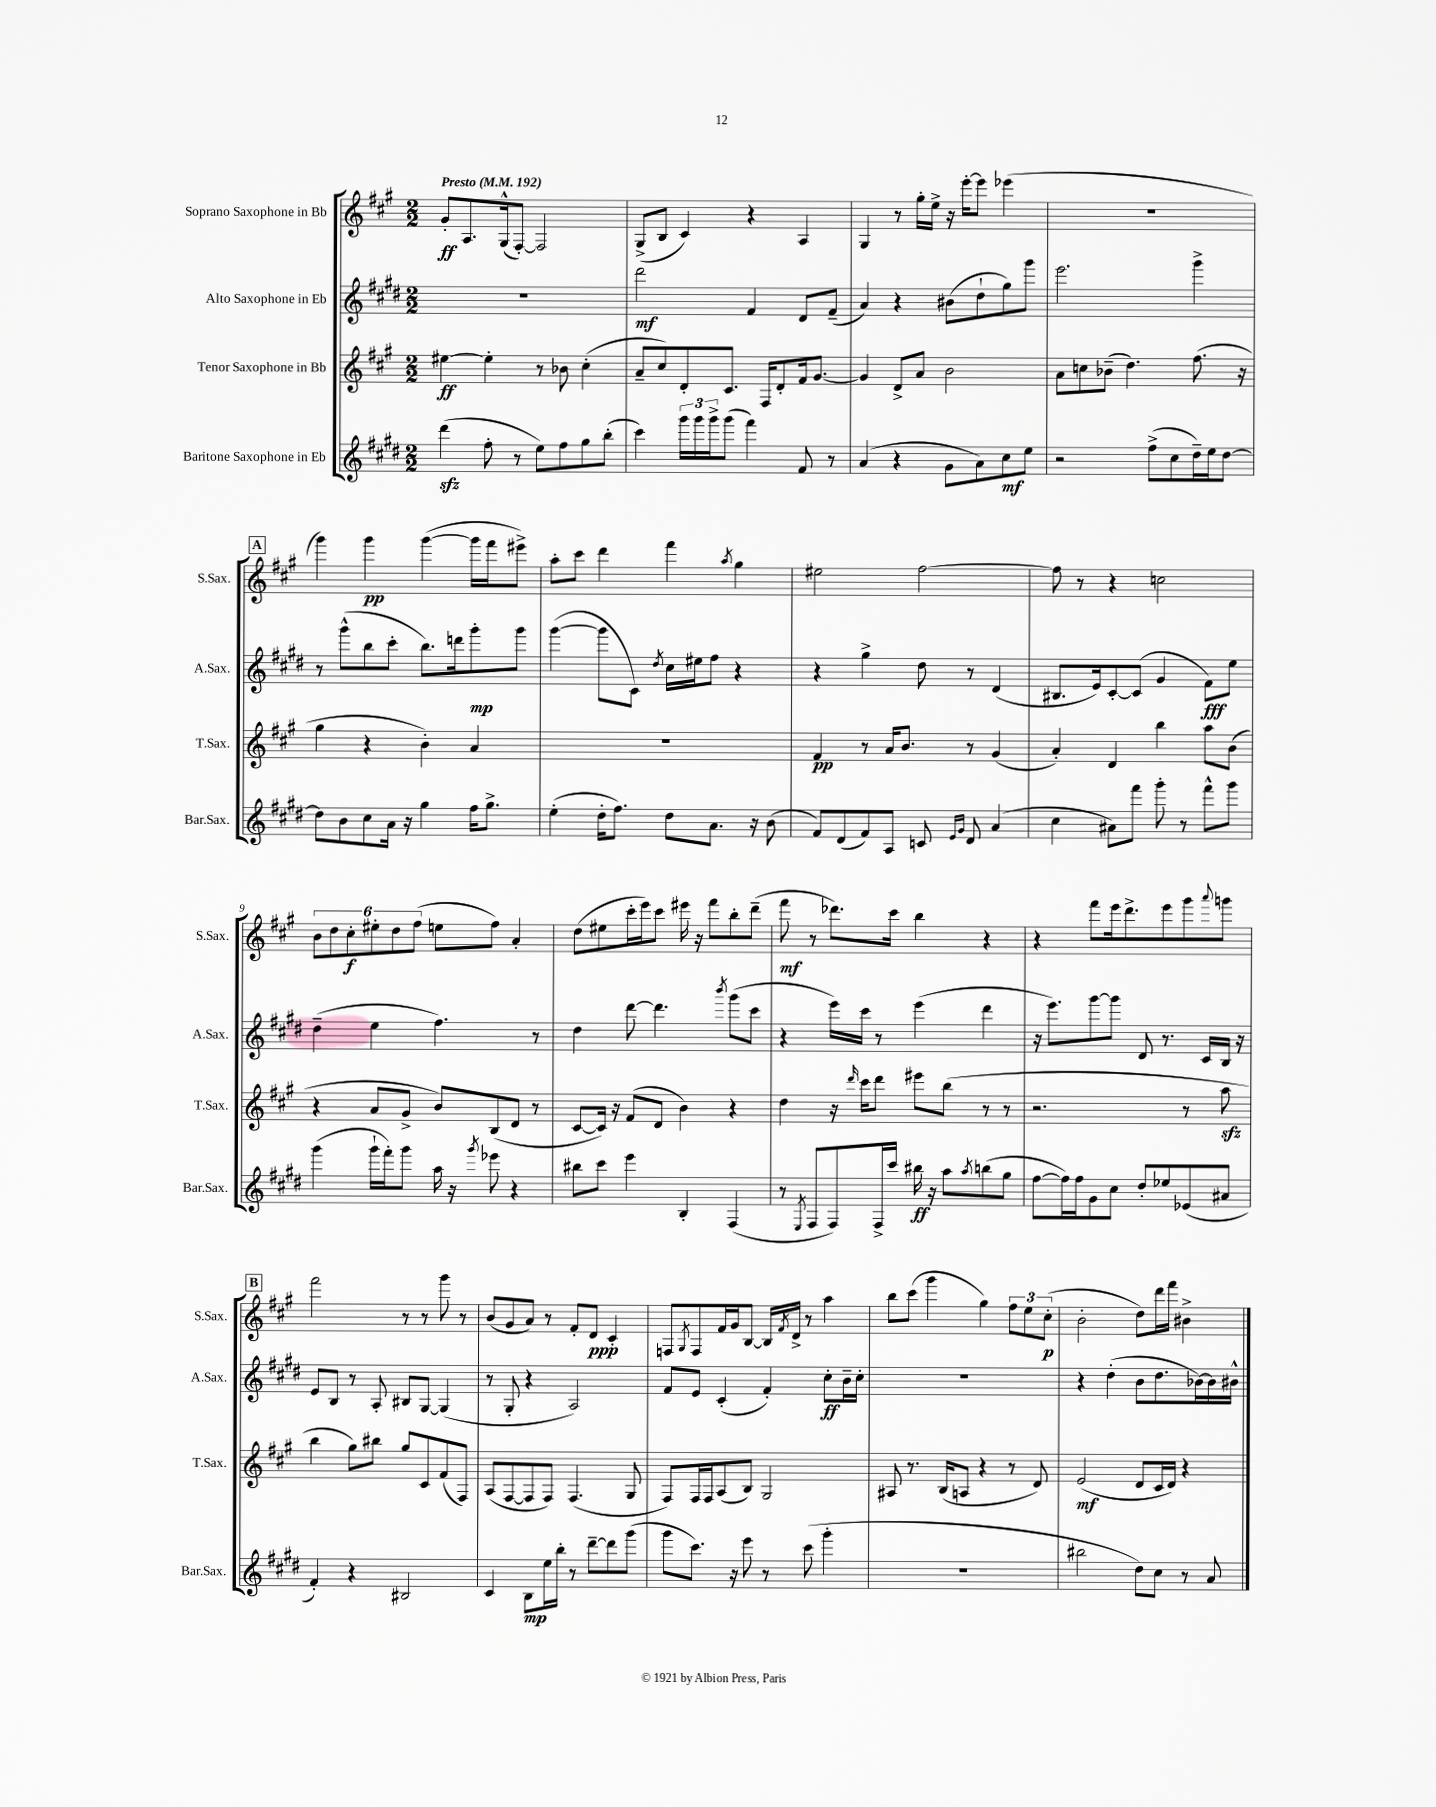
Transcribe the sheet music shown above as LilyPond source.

<<
\new StaffGroup <<
\new Staff = "s0" \with { instrumentName = "Soprano Saxophone in Bb" shortInstrumentName = "S.Sax." } {
    \clef treble \key a \major \numericTimeSignature \time 2/2 \tempo "Presto" 4 = 192
    gis'8-.\ff a8. gis16-^( fis8~-.) fis2 |
    gis8->( b8 cis'4) r4 a4 |
    gis4 r8 gis''16-. e''16-> r16 e'''16~-. e'''8 ees'''4( |
    R1 |
    \mark \markup { \box "A" } gis'''4) gis'''4\pp gis'''4~( gis'''16 fis'''16 eis'''8->) |
    a''8-. cis'''8 d'''4 fis'''4 \acciaccatura { a''8 } gis''4 |
    eis''2 fis''2~ |
    fis''8 r8 r4 c''2 |
    \tuplet 6/4 { b'8 d''8 cis''8-.\f eis''8-. d''8 fis''8( } e''8 fis''8) a'4-. |
    d''8( eis''8 cis'''16-. e'''16) cis'''8 eis'''16 r16 fis'''8 b''8-. d'''8--( |
    fis'''8\mf r8 des'''8.) cis'''16 b''4 r4 |
    r4 fis'''8 e'''16 d'''8.-> e'''8 gis'''8 \appoggiatura { a'''8 } g'''8 |
    \mark \markup { \box "B" } fis'''2 r8 r8 gis'''8 r8 |
    b'8( gis'8 a'8) r8 fis'8-. d'8\ppp cis'4-. |
    f8 \acciaccatura { gis8 } f8 fis'16 gis'16 b8~ b16 \acciaccatura { fis'8 } d'16-> r8 a''4 |
    b''8 cis'''8( gis'''4 gis''4) \tuplet 3/2 { fis''8 e''8 cis''8-.\p( } |
    b'2-. d''8) d'''16 fis'''16 bis'4-> \bar "|." |
}
\new Staff = "s1" \with { instrumentName = "Alto Saxophone in Eb" shortInstrumentName = "A.Sax." } {
    \clef treble \key e \major \numericTimeSignature \time 2/2
    R1 |
    dis'''2\mf fis'4 dis'8 fis'8--( |
    a'4) r4 bis'8( dis''8-! gis''8) gis'''8 |
    e'''2. gis'''4-> |
    \mark \markup { \box "A" } r8 gis'''8-^( b''8 cis'''8-. b''8.) d'''16 gis'''8-.\mp gis'''8 |
    gis'''4~( gis'''8 cis'8) \acciaccatura { dis''8 } cis''16 eis''16 fis''8 r4 |
    r4 gis''4-> dis''8 r8 dis'4( |
    bis8. e'16) cis'8~-. cis'8( gis'4 fis'8\fff) e''8 |
    dis''4--( e''4 fis''4.) r8 |
    dis''4 dis'''8~ dis'''4. \acciaccatura { b'''8 } gis'''8( cis'''8 |
    r4 e'''16) cis'''16 r8 e'''4( dis'''4 |
    r16 e'''8.) gis'''8~ gis'''8 dis'8 r8. cis'16 b16 r16 |
    \mark \markup { \box "B" } e'8 b8 r8 a8-. bis8 gis8~ gis4( |
    r8 gis8-. r4 a2) |
    fis'8 e'8 cis'4-.( fis'4-.) cis''8-.\ff b'16-- cis''16-. |
    R1 |
    r4 dis''4-.( b'8 dis''8. bes'16~) bes'16 bis'16-^ \bar "|." |
}
\new Staff = "s2" \with { instrumentName = "Tenor Saxophone in Bb" shortInstrumentName = "T.Sax." } {
    \clef treble \key a \major \numericTimeSignature \time 2/2
    eis''4~\ff eis''4-. r8 bes'8 cis''4-.( |
    a'8-- cis''8) d'8-. cis'8. fis16 d'8-. fis'16 gis'8.~ |
    gis'4 d'8-> a'8 b'2 |
    a'8 c''8 bes'8--( d''4.) fis''8.( r16 |
    \mark \markup { \box "A" } gis''4 r4 b'4-.) a'4 |
    R1 |
    fis'4\pp r8 a'16 b'8. r8 gis'4( |
    a'4-.) d'4 b''4 a''8 b'8( |
    r4 a'8 gis'8-> b'8) b8( d'8 r8 |
    cis'8~ cis'16) r16 fis'8( d'8 b'4) r4 |
    d''4 r16 \grace { d'''16 } cis'''16 d'''8 eis'''8 b''8( r8 r8 |
    r2. r8 a''8\sfz |
    \mark \markup { \box "B" } b''4 gis''8) bis''8 gis''8 cis'8 fis'8( fis8) |
    a8( fis8~ fis8 fis8) fis4.( gis8 |
    fis8) fis16 fis16 a8( b8) gis2 |
    ais8 r8. b16( a8 r4 r8 d'8) |
    e'2\mf( d'8 cis'16 d'16) r4 \bar "|." |
}
\new Staff = "s3" \with { instrumentName = "Baritone Saxophone in Eb" shortInstrumentName = "Bar.Sax." } {
    \clef treble \key e \major \numericTimeSignature \time 2/2
    dis'''4\sfz( fis''8-. r8 e''8) fis''8 gis''8 b''8-.( |
    cis'''4) \tuplet 3/2 { gis'''16 gis'''16 gis'''16-> } gis'''8( fis'''4) fis'8 r8 |
    a'4( r4 gis'8 a'8) cis''8\mf e''8 |
    r2 fis''8->( cis''8 dis''16--) e''16 dis''8~ |
    \mark \markup { \box "A" } dis''8 b'8 cis''8 a'16 r16 gis''4 fis''16 gis''8.-> |
    e''4-.( dis''16-. fis''8.) dis''8 a'8. r16 b'8( |
    fis'8) dis'8( fis'8) a8 c'8 \grace { e'16 gis'16 } dis'8 a'4( |
    cis''4 ais'8) fis'''8 gis'''8-. r8 fis'''8-^ gis'''8 |
    gis'''4( gis'''16-! fis'''16-.) gis'''8 a''16 r16 \acciaccatura { gis'''8 } ees'''8 r4 |
    bis''8 cis'''8 e'''4 b4-. fis4( |
    r8 \acciaccatura { e8 } fis8 fis8) fis16-> cis'''16 bis''16\ff r16 a''8 \acciaccatura { a''8 } b''8( gis''8 |
    fis''8~ fis''16) fis''16 gis'8 cis''8 dis''8-. ees''8 ees'8( ais'8 |
    \mark \markup { \box "B" } fis'4-.) r4 bis2 |
    cis'4 b8\mp e''16 b''16-. r8 dis'''8~-- dis'''8 gis'''8( |
    gis'''8 cis'''8.) r16 e'''8 r8 cis'''8( gis'''4-. |
    R1 |
    bis''2 dis''8) cis''8 r8 a'8 \bar "|." |
}
>>
>>
